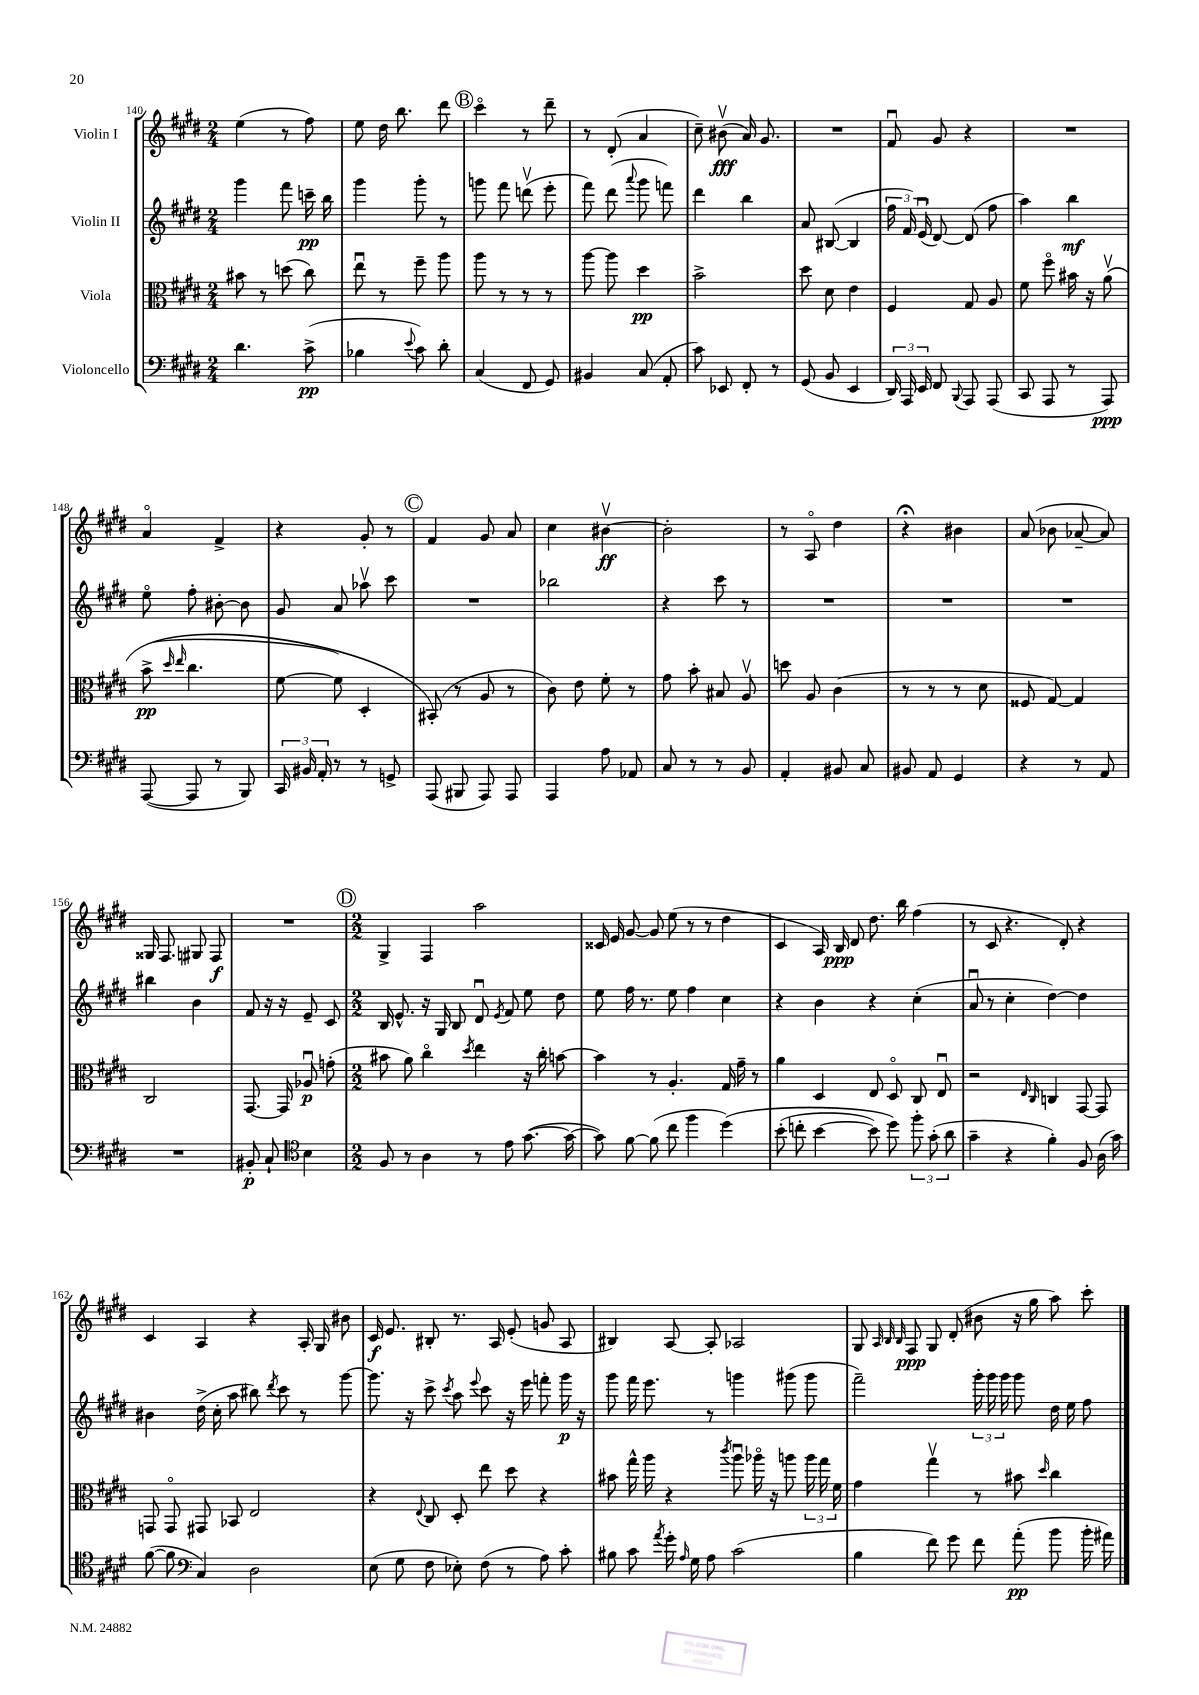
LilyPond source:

<<
\new StaffGroup <<
\new Staff = "s0" \with { instrumentName = "Violin I" } {
    \clef treble \key e \major \numericTimeSignature \time 2/4
    \autoBeamOff e''4( r8 fis''8) |
    e''8 dis''16 b''8. dis'''8 |
    \mark \markup { \circle "B" } cis'''4\flageolet r8 dis'''8-- |
    r8 dis'8-.( a'4 |
    cis''8--) bis'8\upbow\fff( a'16) gis'8. |
    R2 |
    fis'8\downbow gis'8 r4 |
    R2 |
    a'4\flageolet fis'4-> |
    r4 gis'8-. r8 |
    \mark \markup { \circle "C" } fis'4 gis'8 a'8 |
    cis''4 bis'4~\upbow\ff |
    bis'2-. |
    r8 a8\flageolet dis''4 |
    r4\fermata bis'4 |
    a'8( bes'8 aes'8~-- aes'8) |
    gisis16 fis8. gis8 fis8\f |
    R2 |
    \mark \markup { \circle "D" } \numericTimeSignature \time 2/2 gis4-> fis4 a''2 |
    cisis'16 e'16 gis'8~ gis'8 e''8( r8 r8 dis''4 |
    cis'4 a16) b16\ppp dis'8 dis''8. b''16 fis''4( |
    r8 cis'8 r4. dis'8-.) r4 |
    cis'4 a4 r4 a16-. gis16 bis'8 |
    cis'16\f e'8. bis8-. r8. a16 e'8-.( g'8 a8 |
    bis4) a8~ a8-. aes2 |
    gis8 \grace { a32 b32 b32 } fis8\ppp gis8 dis'8-.( bis'8 r16 gis''16 a''8) cis'''8-. \bar "|." |
}
\new Staff = "s1" \with { instrumentName = "Violin II" } {
    \clef treble \key e \major \numericTimeSignature \time 2/4
    \autoBeamOff gis'''4 fis'''8 c'''16--\pp b''16 |
    gis'''4 gis'''8-. r8 |
    \mark \markup { \circle "B" } g'''8 fis'''8 d'''8\upbow( e'''8-. |
    fis'''8) dis'''8( \appoggiatura { a'''8 } gis'''8 f'''8) |
    dis'''4 b''4 |
    a'8 bis8~( bis4 |
    \tuplet 3/2 { fis''16 fis'16) e'16\downbow( } dis'8~) dis'8( fis''8 |
    a''4) b''4\mf |
    e''8\flageolet fis''8-. bis'8~-. bis'8 |
    gis'8 a'8 aes''8\upbow cis'''8 |
    \mark \markup { \circle "C" } R2 |
    bes''2 |
    r4 cis'''8 r8 |
    R2 |
    R2 |
    R2 |
    bis''4 b'4 |
    fis'8 r16 r16 e'8-- cis'8 |
    \mark \markup { \circle "D" } \numericTimeSignature \time 2/2 b16 e'8.-^ r16 gis16 b8 dis'8\downbow \acciaccatura { e'8 } fis'8 e''8 dis''8 |
    e''8 fis''16 r8. e''8 fis''4 cis''4 |
    r4 b'4 r4 cis''4-.( |
    a'8\downbow r8 cis''4-. dis''4~) dis''4 |
    bis'4 dis''16->( cis''16-. a''8 bis''8) \acciaccatura { dis'''8 } cis'''8 r8 gis'''8~ |
    gis'''8. r16 cis'''8-> \acciaccatura { cis'''8 } a''8 \appoggiatura { e'''8 } cis'''8 r16 e'''16 f'''8-. gis'''16\p r16 |
    gis'''8 fis'''16 e'''8. r8 g'''4 gis'''8( gis'''8 |
    fis'''2--) \tuplet 3/2 { gis'''16-. gis'''16 gis'''16 } gis'''8 dis''16 e''16 fis''8 \bar "|." |
}
\new Staff = "s2" \with { instrumentName = "Viola" } {
    \clef alto \key e \major \numericTimeSignature \time 2/4
    \autoBeamOff bis'8 r8 d''8( cis''8) |
    e''8\downbow r8 fis''8-- a''8 |
    \mark \markup { \circle "B" } a''8 r8 r8 r8 |
    a''8~ a''8 dis''4\pp |
    b'2-> |
    dis''8 dis'8 e'4 |
    fis4 gis8 a8 |
    fis'8 fis''8\flageolet bis'16 r16 a'8\upbow\( |
    b'8->\pp( \grace { dis''16 e''16 } cis''4. |
    fis'8~ fis'8) dis4-. |
    \mark \markup { \circle "C" } bis,8-.(\) r8 a8 r8 |
    cis'8) e'8 fis'8-. r8 |
    gis'8 b'8-. bis8 a8\upbow |
    d''8 a8 cis'4( |
    r8 r8 r8 dis'8 |
    fisis8 gis8~) gis4 |
    cis2 |
    gis,8.~ gis,16 aes8\downbow\p g'8-.( |
    \mark \markup { \circle "D" } \numericTimeSignature \time 2/2 bis'8 a'8) cis''4\flageolet \acciaccatura { dis''8 } e''4 r16 cis''16-. b'8~ |
    b'4 r8 a4.-. gis16 gis'16-- r8 |
    a'4 dis4 e8 dis8\flageolet cis8 e8\downbow |
    r2 \grace { e16 cis16 } c4 gis,8~ gis,8 |
    g,8 g,8\flageolet gis,8 bes,8 e2 |
    r4 \appoggiatura { e8 } cis8 dis8-. e''8 dis''8 r4 |
    bis'8 gis''16-^ a''16 r4 \acciaccatura { cis'''8 } a''8\downbow aes''16\flageolet r16 a''8 \tuplet 3/2 { a''16 gis''16 fis'16 } |
    gis'4 gis''4\upbow r8 bis'8 \grace { dis''16 } cis''4 \bar "|." |
}
\new Staff = "s3" \with { instrumentName = "Violoncello" } {
    \clef bass \key e \major \numericTimeSignature \time 2/4
    \autoBeamOff dis'4. cis'8->\pp( |
    bes4 \appoggiatura { e'8 } cis'8) dis'8-. |
    \mark \markup { \circle "B" } cis4( fis,8 gis,8) |
    bis,4 cis8( a,8-. |
    cis'8) ees,8 fis,8-. r8 |
    gis,8( b,8 e,4 |
    \tuplet 3/2 { dis,16) a,,16 e,16 } fis,8 \appoggiatura { b,,8 } a,,8 a,,8( |
    cis,8 a,,8 r8 a,,8\ppp) |
    a,,8~( a,,8 r8 b,,8) |
    \tuplet 3/2 { cis,16 bis,16 a,16-. } r8 r8 g,8-> |
    \mark \markup { \circle "C" } a,,8( bis,,8 a,,8) a,,8 |
    a,,4 a8 aes,8 |
    cis8 r8 r8 b,8 |
    a,4-. bis,8 cis8 |
    bis,8 a,8 gis,4 |
    r4 r8 a,8 |
    R2 |
    bis,8-.\p cis8-! \clef tenor b4 |
    \mark \markup { \circle "D" } \numericTimeSignature \time 2/2 fis8 r8 a4 r8 e'8 gis'8.~( gis'16~ |
    gis'8) fis'8~ fis'8( cis''8 fis''4 dis''4)\( |
    b'8-.( c''8-. b'4~ b'8) dis''8\) \tuplet 3/2 { fis''8-. gis'8-.( a'8 } |
    gis'4-- r4 fis'4-.) fis8 a16( gis'16) |
    fis'8~( fis'8 \clef bass cis4) dis2 |
    e8( gis8 fis8 ees8-.) fis8( r8 a8) cis'8-. |
    bis8 cis'8 \acciaccatura { a'8 } gis'16-. \grace { a16 } gis16 a8 cis'2( |
    b4 fis'8) gis'8 fis'8 a'8-.\pp( b'8 b'16-. ais'16) \bar "|." |
}
>>
>>
\layout { \context { \Score currentBarNumber = #140 } }
